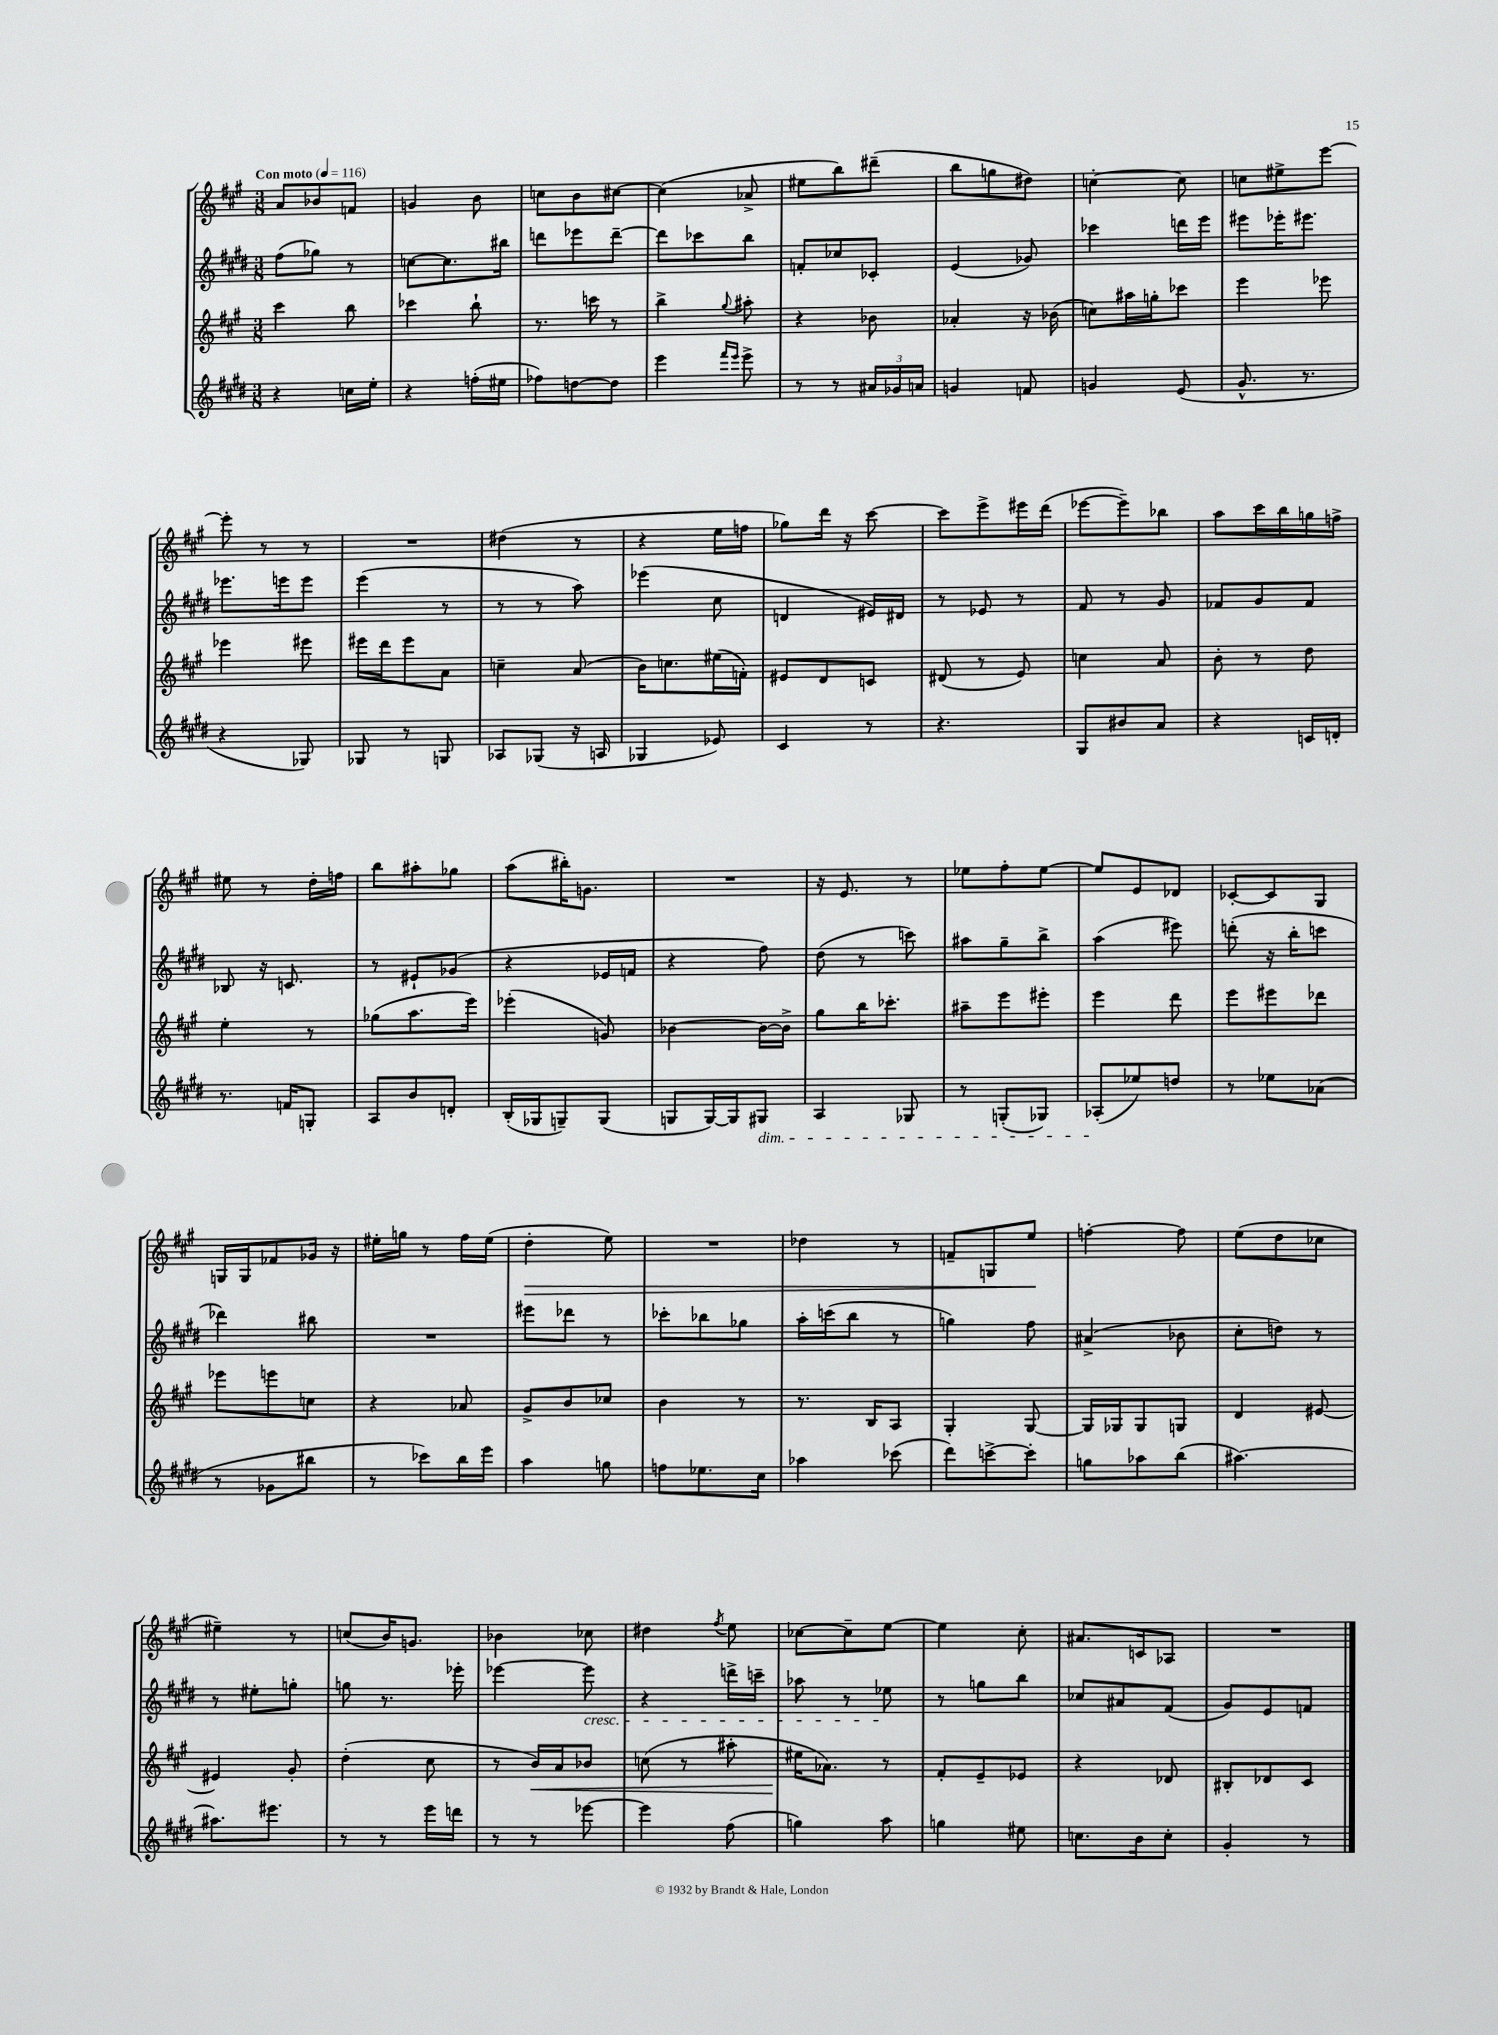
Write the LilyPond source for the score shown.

<<
\new StaffGroup <<
\new Staff = "s0" {
    \clef treble \key a \major \numericTimeSignature \time 3/8 \tempo "Con moto" 4 = 116
    a'8 bes'8 f'8 |
    g'4 b'8 |
    c''8 b'8 cis''8~ |
    cis''4( aes'8-> |
    eis''8 b''8) dis'''8--( |
    b''8 g''8 dis''8) |
    c''4~-. c''8 |
    c''8 eis''8-> e'''8~ |
    e'''8-. r8 r8 |
    R4. |
    dis''4( r8 |
    r4 e''16 f''16 |
    ges''8) d'''16 r16 cis'''8~ |
    cis'''8 e'''8-> eis'''16 d'''16( |
    ees'''8~ ees'''8--) bes''8 |
    a''8 cis'''16 b''16 g''16 f''16-> |
    eis''8 r8 d''16-. f''16 |
    b''8 ais''8-. ges''8 |
    a''8( bis''16-.) g'8. |
    R4. |
    r16 e'8. r8 |
    ees''8 fis''8-. ees''8~ |
    ees''8 e'8 des'8 |
    ces'8~-. ces'8 gis8 |
    g16 g16 fes'8 ges'16 r16 |
    eis''16-. g''16 r8 fis''16 eis''16( |
    d''4-.\> e''8) |
    R4. |
    des''4 r8 |
    f'8-- g8 e''8\! |
    f''4~-. f''8 |
    e''8( d''8 ces''8 |
    eis''4--) r8 |
    c''8( b'16) g'8. |
    bes'4 ces''8 |
    dis''4 \acciaccatura { fis''8 } e''8 |
    ces''8~ ces''8-- e''8~ |
    e''4 cis''8-. |
    ais'8. c'16 aes8 |
    R4. \bar "|." |
}
\new Staff = "s1" {
    \clef treble \key e \major \numericTimeSignature \time 3/8
    fis''8( ges''8) r8 |
    c''8~ c''8. bis''16 |
    d'''8 ees'''8 d'''8~-- |
    d'''8 ces'''8 b''8 |
    f'8-. ces''8 ces'8-. |
    e'4( ges'8) |
    ces'''4 d'''16 e'''16 |
    eis'''8 ees'''16-. eis'''8. |
    ees'''8. e'''16 e'''8 |
    e'''4( r8 |
    r8 r8 a''8) |
    ees'''4( cis''8 |
    d'4 eis'16) dis'16 |
    r8 ees'8 r8 |
    fis'8 r8 gis'8 |
    fes'8 gis'8 fes'8 |
    bes8 r16 c'8. |
    r8 eis'8-! ges'8( |
    r4 ees'16 f'16 |
    r4 fis''8) |
    dis''8( r8 c'''8) |
    ais''8 gis''8-- b''8-> |
    a''4( eis'''8) |
    d'''8-.( r16 b''16-. c'''8 |
    des'''4) bis''8 |
    R4. |
    eis'''8 des'''8 r8 |
    ces'''8-. bes''8 ges''8 |
    a''16-. c'''16( b''8 r8 |
    g''4) fis''8 |
    ais'4->( bes'8 |
    cis''8-. d''8) r8 |
    r8 eis''8-. g''8-. |
    g''8 r8. ees'''16-. |
    ees'''4~ ees'''8\cresc |
    r4 d'''16-> c'''16-- |
    aes''8 r8 ees''8\! |
    r8 g''8 b''8 |
    ces''8 ais'8 fis'8( |
    gis'8) e'8 f'8 \bar "|." |
}
\new Staff = "s2" {
    \clef treble \key a \major \numericTimeSignature \time 3/8
    cis'''4 b''8 |
    ces'''4 b''8-! |
    r8. c'''16 r8 |
    b''4-> \appoggiatura { gis''8 } ais''8-. |
    r4 bes'8 |
    aes'4-. r16 bes'16( |
    c''8) ais''16 g''16-. ces'''8 |
    e'''4 ees'''8 |
    ees'''4 eis'''8 |
    eis'''16 d'''16 eis'''8 a'8 |
    c''4-- a'8( |
    b'16) c''8. eis''16( f'16-.) |
    eis'8 d'8 c'8 |
    dis'8( r8 e'8) |
    c''4 a'8 |
    b'8-. r8 d''8 |
    e''4-. r8 |
    ges''8( a''8. e'''16) |
    ees'''4-.( g'8) |
    bes'4~ bes'16~ bes'16-> |
    gis''8 b''16 ces'''8.-. |
    ais''8-- e'''8 eis'''8-. |
    e'''4 d'''8 |
    e'''8 eis'''8 des'''8 |
    ees'''8 e'''8 c''8 |
    r4 aes'8 |
    gis'8-> b'8 ces''8 |
    b'4 r8 |
    r8. b16 a8 |
    gis4-. gis8~ |
    gis16 ges16 ges8 g8 |
    d'4 eis'8~ |
    eis'4 gis'8-. |
    d''4-.( cis''8 |
    r8 b'16\<) a'16 bes'8 |
    c''8( r8 ais''8-. |
    eis''16\! aes'8.) r8 |
    fis'8-. e'8-- ees'8 |
    r4 des'8 |
    bis8-. des'8 cis'8 \bar "|." |
}
\new Staff = "s3" {
    \clef treble \key e \major \numericTimeSignature \time 3/8
    r4 c''16 e''16-. |
    r4 f''16-.( eis''16 |
    fes''8) d''8~ d''8 |
    e'''4 \grace { fis'''16 e'''16 } e'''8-> |
    r8 r8 \tuplet 3/2 { ais'16 ges'16 a'16 } |
    g'4 f'8 |
    g'4 e'8( |
    gis'8.-^ r8. |
    r4 ges8) |
    ges8 r8 g8 |
    aes8 ges8( r16 a16 |
    ges4 ees'8) |
    cis'4 r8 |
    r4. |
    gis8 bis'8 a'8 |
    r4 c'16 d'16-. |
    r8. f'16 g8-. |
    a8 b'8 d'8-. |
    b16-.( ges16 g8--) g8( |
    g8 g16~) g16 gis8\dim |
    a4 ges8 |
    r8 g8-.( ges8) |
    aes8-.\!( ees''8) d''8 |
    r8 ees''8 aes'8( |
    r8 ges'8 bis''8 |
    r8 ces'''8) b''16 e'''16 |
    a''4 g''8 |
    f''8 ees''8. cis''16 |
    aes''4 ces'''8( |
    dis'''8) c'''8~-> c'''8-. |
    g''8 aes''8 b''8( |
    ais''4.~) |
    ais''8. eis'''8. |
    r8 r8 e'''16 d'''16 |
    r8 r8 ees'''8~ |
    ees'''4 fis''8( |
    g''4) a''8 |
    g''4 eis''8 |
    c''8. b'16 c''8-. |
    gis'4-. r8 \bar "|." |
}
>>
>>
\layout { \context { \Score \remove "Bar_number_engraver" } }
